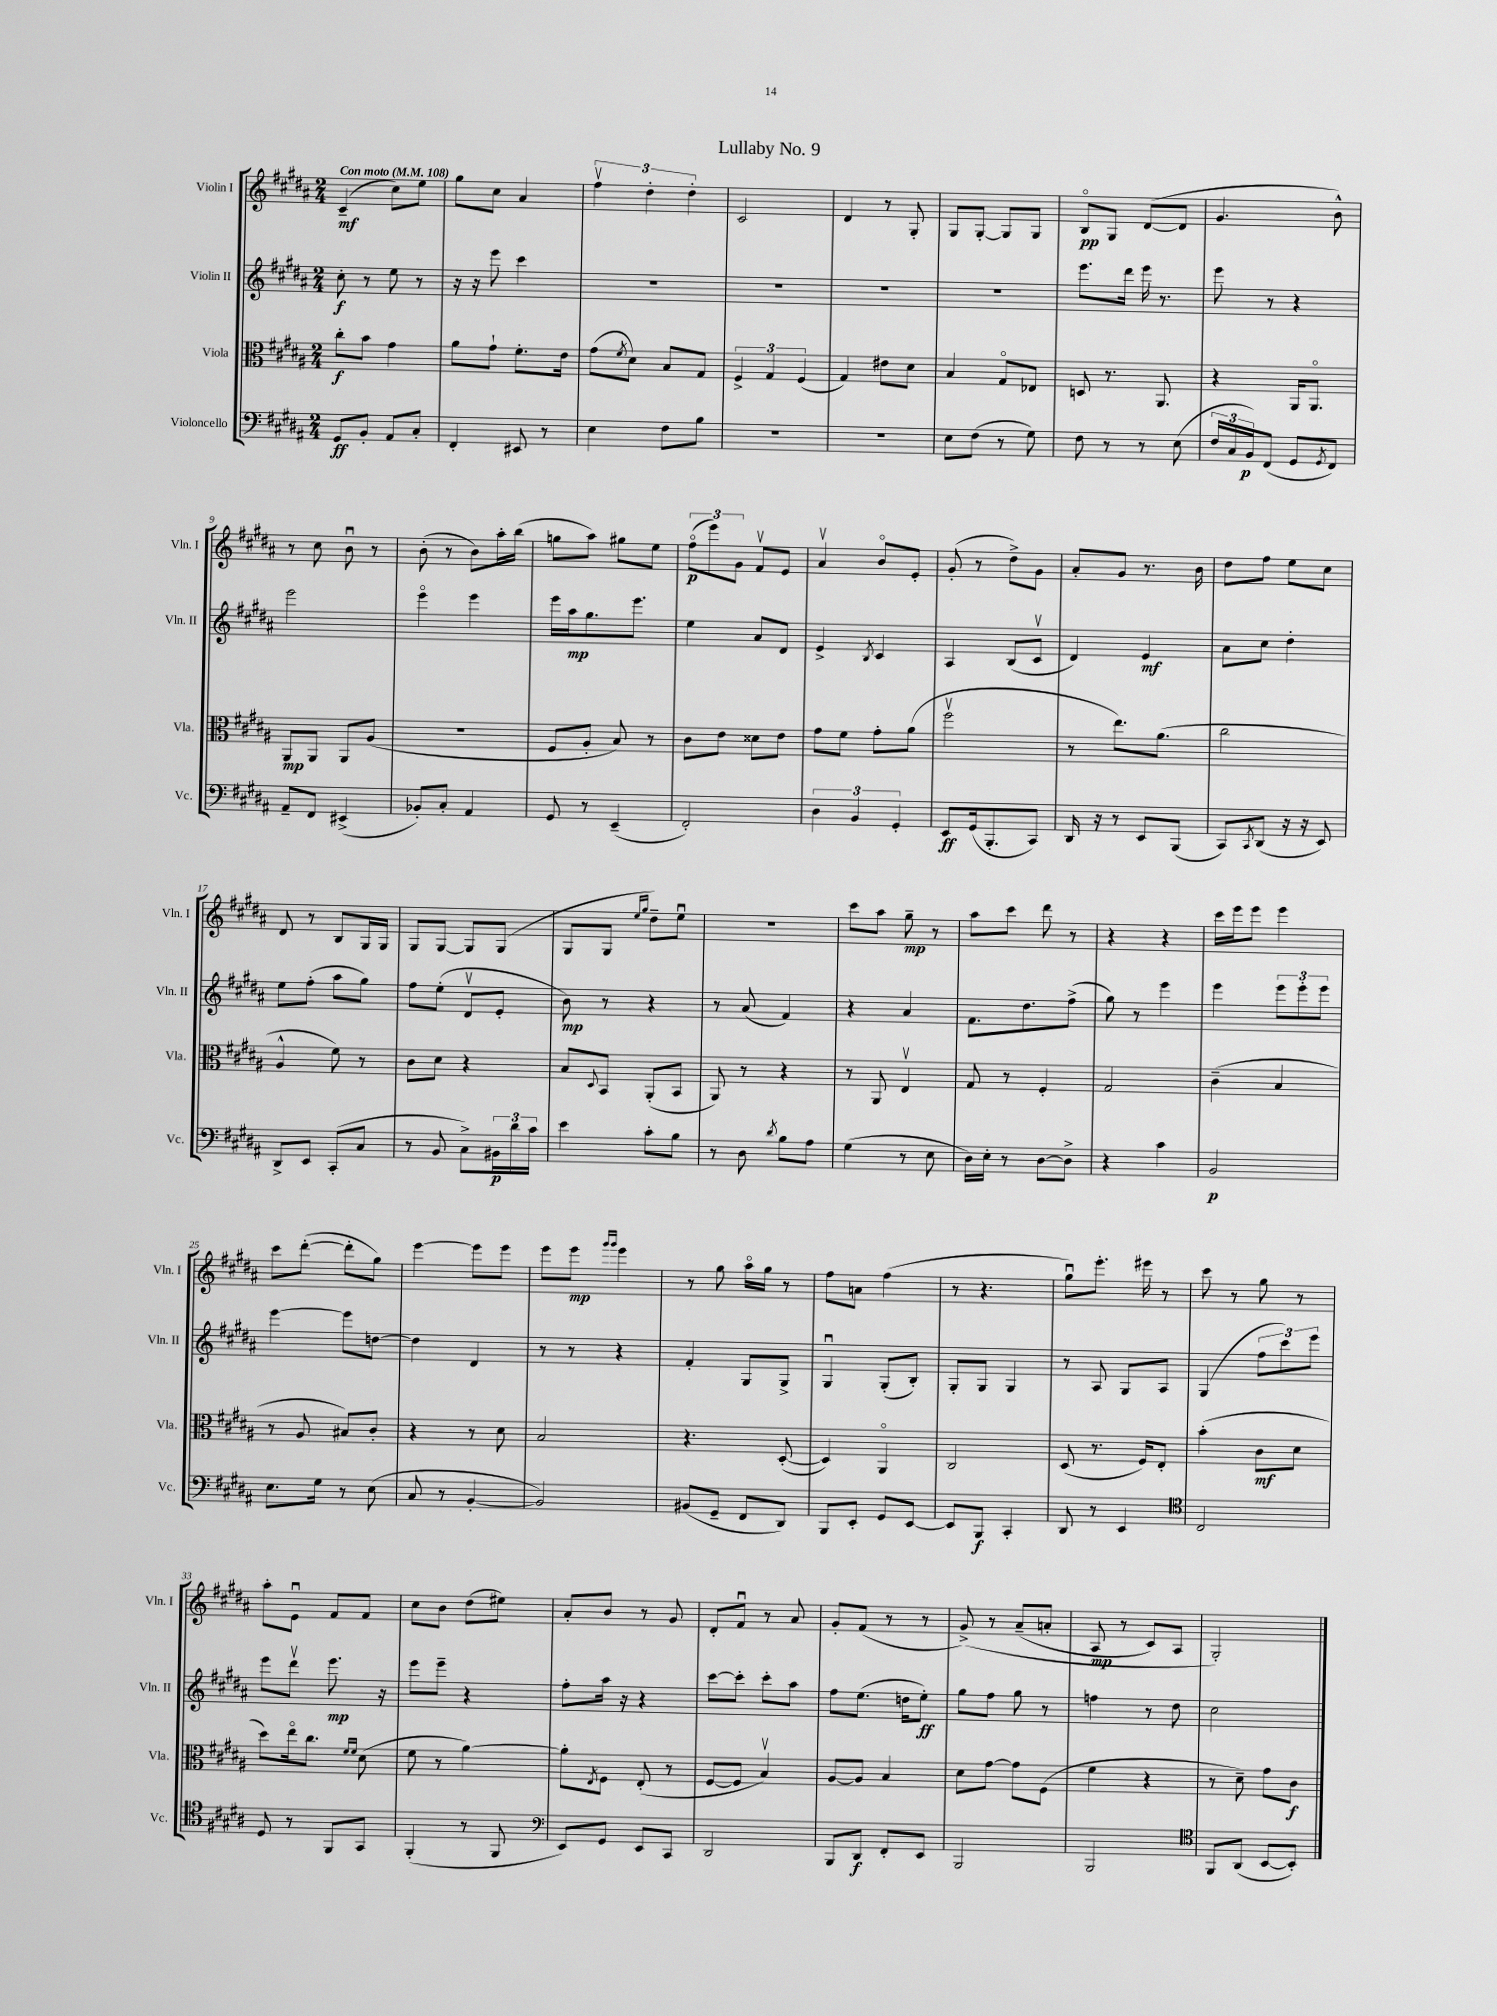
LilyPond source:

\header { title = "Lullaby No. 9" }
<<
\new StaffGroup <<
\new Staff = "s0" \with { instrumentName = "Violin I" shortInstrumentName = "Vln. I" } {
    \clef treble \key b \major \numericTimeSignature \time 2/4 \tempo "Con moto" 4 = 108
    cis'4--\mf( cis''8) e''8 |
    gis''8 cis''8 ais'4 |
    \tuplet 3/2 { fis''4\upbow dis''4-. dis''4-. } |
    cis'2 |
    dis'4 r8 gis8-. |
    gis8 gis8~-. gis8 gis8 |
    b8\flageolet\pp gis8 dis'8~( dis'8 |
    gis'4. b'8-^) |
    r8 cis''8 b'8\downbow r8 |
    b'8-.( r8 b'8) ais''16-. b''16( |
    g''8 ais''8) gis''8 e''8 |
    \tuplet 3/2 { fis''8\flageolet\p( e'''8) gis'8 } fis'8\upbow e'8 |
    ais'4\upbow b'8\flageolet e'8-. |
    gis'8-.( r8 dis''8->) gis'8 |
    ais'8-. gis'8 r8. b'16 |
    dis''8 fis''8 e''8 cis''8 |
    dis'8 r8 b8 gis16 gis16 |
    gis8 gis8~ gis8 gis8( |
    gis8 gis8 \grace { e''16 gis''16 } dis''8--) e''8\downbow |
    r2 |
    cis'''8 ais''8 gis''8--\mp r8 |
    ais''8 cis'''8 dis'''8 r8 |
    r4 r4 |
    cis'''16 e'''16 e'''8 e'''4 |
    cis'''8 dis'''8~-.( dis'''8-. gis''8) |
    e'''4~ e'''8 e'''8 |
    e'''8 e'''8\mp \grace { gis'''16 gis'''16 } e'''4 |
    r8 gis''8 ais''16\flageolet gis''16 r8 |
    fis''8 a'8 fis''4( |
    r8 r4. |
    gis''8\downbow) e'''8.-. eis'''16 r8 |
    cis'''8 r8 gis''8 r8 |
    ais''8-. e'8\downbow fis'8 fis'8 |
    cis''8 b'8 dis''8( eis''8) |
    ais'8-. b'8 r8 gis'8 |
    dis'8-. fis'8\downbow r8 ais'8 |
    gis'8-. fis'8( r8 r8 |
    gis'8->)\( r8 ais'8--( a'8-. |
    ais8\mp r8 cis'8) ais8 |
    gis2-.\) \bar "|." |
}
\new Staff = "s1" \with { instrumentName = "Violin II" shortInstrumentName = "Vln. II" } {
    \clef treble \key b \major \numericTimeSignature \time 2/4
    cis''8-.\f r8 e''8 r8 |
    r16 r16 e'''8 cis'''4 |
    R2 |
    R2 |
    R2 |
    R2 |
    e'''8. dis'''16 e'''16 r8. |
    e'''8 r8 r4 |
    e'''2 |
    e'''4\flageolet e'''4 |
    e'''16 ais''16\mp gis''8. e'''8. |
    e''4 ais'8 dis'8 |
    e'4-> \acciaccatura { b8 } cis'4 |
    ais4 b8( cis'8\upbow |
    dis'4) e'4\mf |
    ais'8 cis''8 dis''4-. |
    e''8 fis''8-.( ais''8 gis''8) |
    fis''8 e''8-.( dis'8\upbow e'8-. |
    b'8\mp) r8 r4 |
    r8 ais'8( fis'4) |
    r4 ais'4 |
    fis'8. dis''8. fis''8->( |
    gis''8) r8 e'''4 |
    e'''4 \tuplet 3/2 { e'''8 e'''8-. e'''8 } |
    e'''4~ e'''8 d''8~ |
    d''4 dis'4 |
    r8 r8 r4 |
    fis'4-. gis8 gis8-> |
    gis4\downbow gis8-.( b8-.) |
    gis8-. gis8 gis4 |
    r8 ais8 gis8 ais8 |
    gis4( \tuplet 3/2 { fis''8 cis'''8) e'''8 } |
    e'''8 dis'''8\upbow e'''8.\mp r16 |
    e'''8 e'''8-- r4 |
    fis''8-. ais''16 r16 r4 |
    cis'''8~ cis'''8-. cis'''8-. ais''8 |
    fis''8 e''8.( d''16 e''8-.\ff) |
    gis''8 fis''8 gis''8 r8 |
    f''4 r8 dis''8 |
    cis''2 \bar "|." |
}
\new Staff = "s2" \with { instrumentName = "Viola" shortInstrumentName = "Vla." } {
    \clef alto \key b \major \numericTimeSignature \time 2/4
    cis''8-.\f b'8 gis'4 |
    ais'8 gis'8-! fis'8.-. e'16 |
    gis'8( \acciaccatura { fis'8 } dis'8) b8 gis8 |
    \tuplet 3/2 { fis4-> gis4 fis4( } |
    gis4) eis'8 dis'8 |
    b4 gis8\flageolet ees8 |
    d8 r8. ais,8. |
    r4 ais,16 ais,8.\flageolet |
    ais,8\mp ais,8 ais,8 ais8( |
    R2 |
    fis8 ais8-. b8) r8 |
    cis'8 e'8 disis'8 e'8 |
    gis'8 fis'8 gis'8-. ais'8( |
    fis''2\upbow |
    r8 e''8.) ais'8.( |
    cis''2 |
    ais4-^ fis'8) r8 |
    cis'8 dis'8 r4 |
    b8 \appoggiatura { dis8 } b,8 ais,8-.( b,8 |
    ais,8) r8 r4 |
    r8 ais,8 e4\upbow |
    gis8 r8 fis4-. |
    gis2 |
    cis'4--( b4 |
    r8 ais8 bis8) cis'8-. |
    r4 r8 dis'8 |
    b2 |
    r4. dis8~-.( |
    dis4) ais,4\flageolet |
    cis2 |
    dis8( r8. fis16) e8-. |
    b'4-.( cis'8\mf dis'8 |
    dis''8) e''16\flageolet cis''8. \grace { fis'16 fis'16 } dis'8( |
    fis'8 r8 ais'4~) |
    ais'8-. \acciaccatura { e8 } fis8 e8-.( r8 |
    fis8~ fis8 b4\upbow) |
    ais8~ ais8 b4 |
    dis'8 gis'8~ gis'8 fis8( |
    fis'4 r4 |
    r8 dis'8--) gis'8 cis'8\f \bar "|." |
}
\new Staff = "s3" \with { instrumentName = "Violoncello" shortInstrumentName = "Vc." } {
    \clef bass \key b \major \numericTimeSignature \time 2/4
    gis,8\ff b,8-. ais,8 cis8-. |
    fis,4-. eis,8 r8 |
    e4 fis8 b8 |
    R2 |
    R2 |
    e8 fis8( r8 gis8) |
    fis8 r8 r8 e8( |
    \tuplet 3/2 { fis16 cis16 b,16\p) } fis,8( gis,8 \acciaccatura { gis,8 } fis,8) |
    ais,8-- fis,8 eis,4->( |
    bes,8-.) cis8-. ais,4 |
    gis,8 r8 e,4--( |
    fis,2-.) |
    \tuplet 3/2 { dis4 b,4 gis,4-. } |
    e,8\ff gis,16( b,,8.-. cis,8) |
    dis,16 r16 r8 e,8 b,,8( |
    cis,8) \acciaccatura { cis,8 } dis,8( r16 r16 e,8) |
    dis,8-> e,8 cis,8-.( cis8 |
    r8 b,8 cis8->) \tuplet 3/2 { bis,16\p dis'16 cis'16 } |
    e'4 cis'8-. b8 |
    r8 dis8 \acciaccatura { dis'8 } b8 ais8 |
    gis4( r8 e8 |
    dis16) e16-. r8 dis8~ dis8-> |
    r4 cis'4 |
    b,2\p |
    e8. gis16 r8 e8( |
    cis8 r8 b,4~-. |
    b,2) |
    bis,8( gis,8-- fis,8 dis,8) |
    b,,8 e,8-. gis,8 e,8~ |
    e,8 b,,8\f cis,4-. |
    dis,8 r8 e,4 |
    \clef tenor cis2 |
    dis8 r8 fis,8 gis,8 |
    fis,4-.( r8 fis,8 |
    \clef bass e,8) gis,8 e,8 cis,8 |
    dis,2 |
    b,,8 dis,8\f fis,8-. e,8 |
    b,,2 |
    b,,2 |
    \clef tenor fis,8 ais,8( b,8~ b,8-.) \bar "|." |
}
>>
>>
